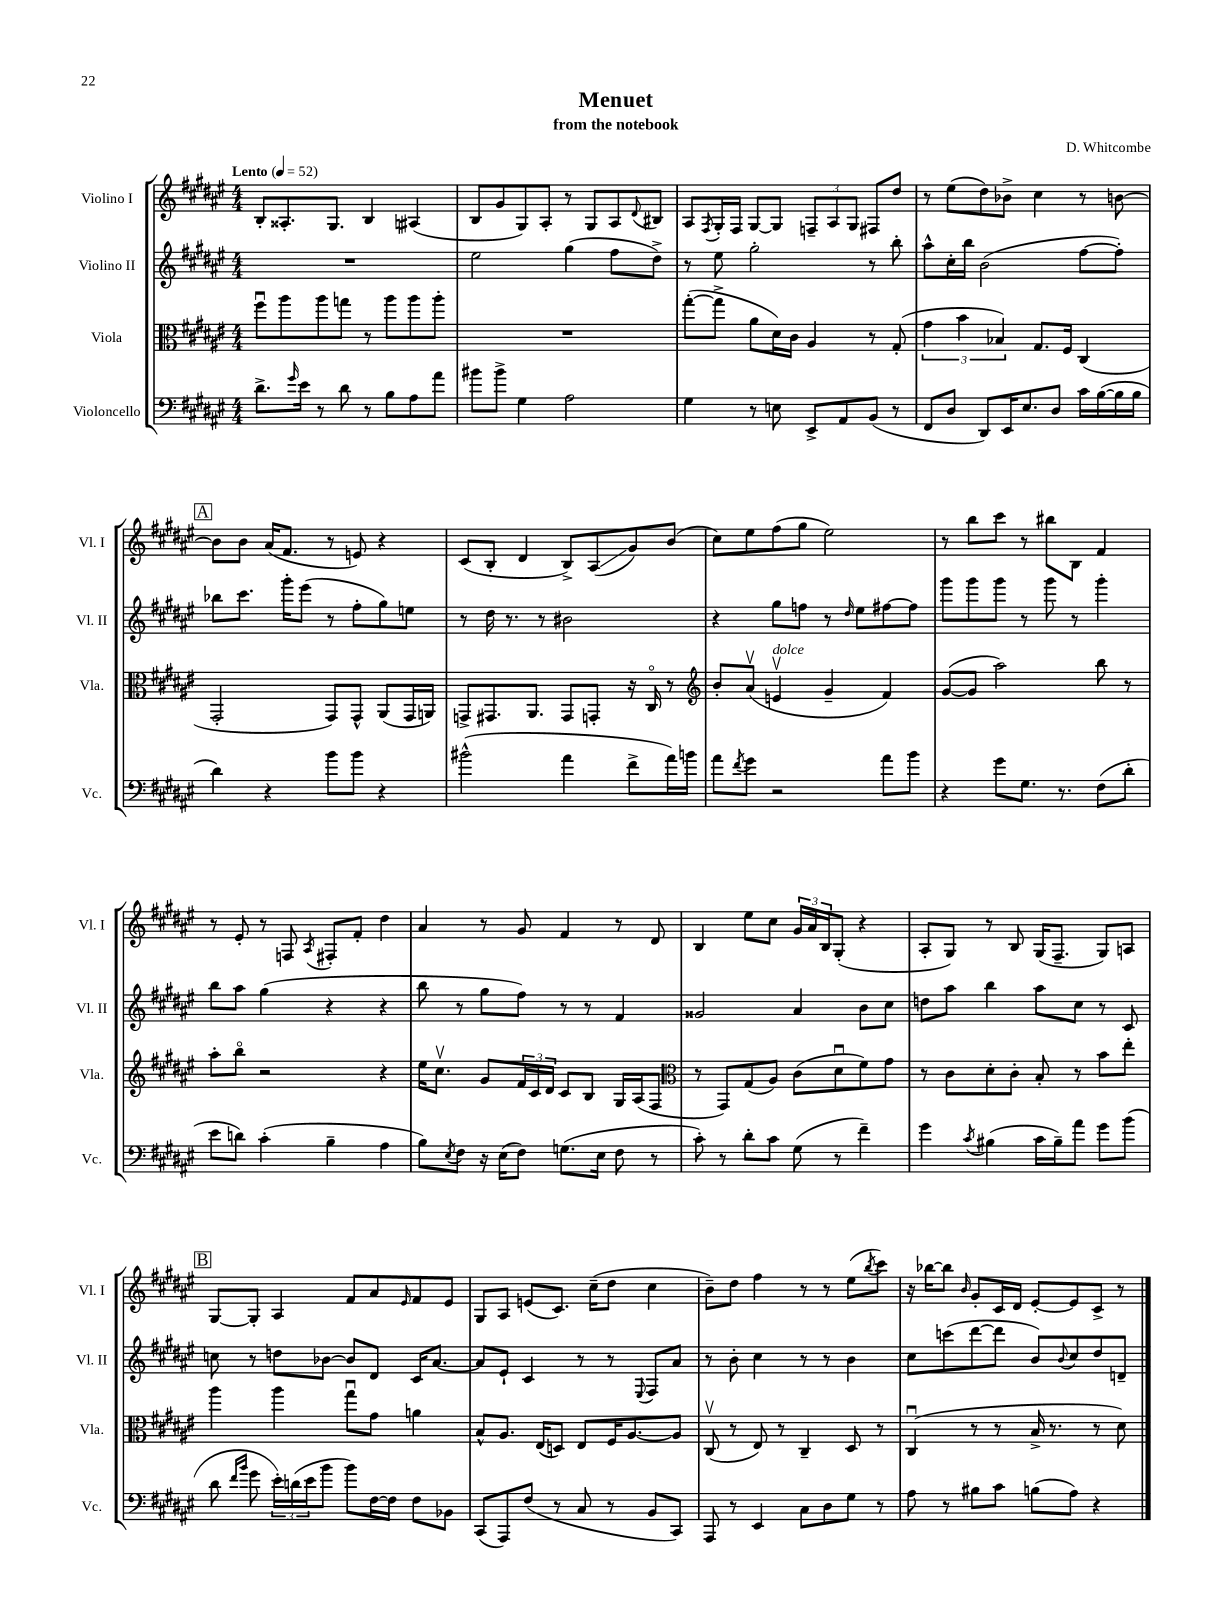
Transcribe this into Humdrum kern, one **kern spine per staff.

**kern	**kern	**kern	**kern
*staff4	*staff3	*staff2	*staff1
*clefF4	*clefC3	*clefG2	*clefG2
*k[f#c#g#d#a#e#]	*k[f#c#g#d#a#e#]	*k[f#c#g#d#a#e#]	*k[f#c#g#d#a#e#]
*M4/4	*M4/4	*M4/4	*M4/4
*MM52	*MM52	*MM52	*MM52
8.d#^	8ff#u	1r	8B'
.	8aa#	.	8.A##'
16qqg#	.	.	.
16e#	.	.	.
8r	8aa#	.	.
.	.	.	8.G#
8d#	8gg	.	.
8r	8r	.	4B
8B	8aa#	.	.
8A#	8aa#	.	(4A#
8a#	8aa#'	.	.
=	=	=	=
8b#	1r	2ee#	8B
8b#^	.	.	8g#
4G#	.	.	8G#)
.	.	.	8A#'
2A#	.	(4gg#	8r
.	.	.	8G#
.	.	8ff#	8A#
.	.	.	8qqd#
.	.	8dd#^)	8B#
=	=	=	=
4G#	([8gg#'	8r	8A#
.	.	.	8qF#
.	8gg#^]	8ee#	16G#'
.	.	.	16F#
8r	8a#	2gg#'	[8G#
8E	16d#)	.	8G#]
.	16c#	.	.
8EE#^	4A#	.	12F~
.	.	.	12A#
8AA#	.	.	.
.	.	.	12G#
(8BB	8r	8r	8F#
8r	(8G#'	8bb'	8dd#
=	=	=	=
8FF#	6g#	8aa#^^	8r
8D#	.	16cc#'	(8ee#
.	6b	.	.
.	.	16bb	.
8DD#)	.	(2b	8dd#)
.	6B-)	.	.
16EE#	.	.	8b-^
8.E#	.	.	.
.	8.G#	.	4cc#
8D#	.	.	.
.	16F#	.	.
16c#	(4C#	[8ff#	8r
([16B	.	.	.
16B]	.	8ff#'])	[8b
16B	.	.	.
=	=	=	=
4d#)	2GG#'	8bb-	8b]
.	.	8.ccc#	8b
4r	.	.	(16a#
.	.	16ggg#'	8.f#
.	.	(8eee#	.
8b	8GG#)	8r	8r
8b	8GG#^^	8ff#'	8e)
4r	(8AA#	8gg#)	4r
.	16GG#	8ee	.
.	16AA)	.	.
=	=	=	=
(2b#^^	8GG^	8r	(8c#
.	8.GG#	16dd#	8B'
.	.	8.r	.
.	.	.	4d#
.	8.AA#	.	.
.	.	8r	.
4a#	8GG#	2b#	8B^)
.	8GG'	.	(8A#
8f#^	16r	.	8g#)
.	16C#o	.	.
16a#)	8r	.	(8b
16b	.	.	.
=	=	=	=
*	*clefG2	*	*
8a#	8b'	4r	8cc#)
8qf#	.	.	.
8g#	(8a#v	.	8ee#
2r	4ev	8gg#	(8ff#
.	.	8ff	8gg#
.	4g#~	8r	2ee#)
.	.	16qqdd#	.
.	.	8ee#	.
8a#	4f#)	[8ff#	.
8b	.	8ff#]	.
=	=	=	=
4r	([8g#	8ggg#	8r
.	8g#]	8ggg#	8bb
8g#	2aa#)	8ggg#	8ccc#
8.G#	.	8r	8r
.	.	8ggg#	8bb#
8.r	.	.	.
.	.	8r	8B
(8F#	8bb	4ggg#'	4f#
8d#'	8r	.	.
=	=	=	=
8e#	8aa#'	8bb	8r
8d)	8bbo	8aa#	8e#'
(4c#'	2r	(4gg#	8r
.	.	.	8F
.	.	.	8qA#
4B~	.	4r	8F#'
.	.	.	8f#'
4A#	4r	4r	4dd#
=	=	=	=
8B)	16ee#	8bb	4a#
.	8.cc#v	.	.
8qE#	.	.	.
8F#	.	8r	.
16r	8g#	8gg#	8r
(16E#	.	.	.
8F#)	24f#	8ff#)	8g#
.	24c#	.	.
.	24d#	.	.
(8.G	8c#	8r	4f#
.	8B	8r	.
16E#	.	.	.
8F#	16G#	4f#	8r
.	(16A#	.	.
8r	8F#	.	8d#
=	=	=	=
*	*clefC3	*	*
8c#')	8r	2g##	4B
8r	8GG#)	.	.
8d#'	(8G#	.	8ee#
8c#	8A#)	.	8cc#
(8G#	(8c#	4a#	24g#
.	.	.	24a#
.	.	.	24B
8r	8d#u	.	(8G#'
4f#~)	8f#)	8b	4r
.	8g#	8cc#	.
=	=	=	=
4g#	8r	8dd	8A#'
.	8c#	8aa#	8G#)
8qc#	.	.	.
(4B#	8d#'	4bb	8r
.	8c#'	.	8B
16c#	8B'	8aa#	(16G#
16B#~)	.	.	8.F#~
8a#	8r	8cc#	.
8g#	8b	8r	8G#)
(8b	8ee#'	8c#	8A
=	=	=	=
8d#	4aa#	8cc	[8G#
16qqf#	.	.	.
16qqb	.	.	.
8g#	.	8r	8G#']
24e#')	4aa#	8dd	4A#
(24d	.	.	.
24e#	.	.	.
8b	.	[8b-	.
8b)	8gg#u	8b-]	8f#
[16F#	8g#	8d#	8a#
16F#]	.	.	.
.	.	.	16qqe#
8F#	4a	16c#	8f#
.	.	[8.a#	.
8BB-	.	.	8e#
=	=	=	=
(8CC#	8B^^	8a#]	8G#
8AAA#)	8.A#	8e#`	8A#
(8F#	.	4c#	(8e
.	(16E#	.	.
8r	8D)	.	8.c#)
8C#	8E#	8r	.
.	.	.	(16cc#~
8r	16F#	8r	8dd#
.	[8.A#	.	.
.	.	8qqE#	.
8BB	.	8F#	4cc#
8CC#)	8A#]	8a#	.
=	=	=	=
8AAA#	(8C#v	8r	8b~)
8r	8r	8b'	8dd#
4EE#	8E#)	4cc#	4ff#
.	8r	.	.
8C#	4C#~	8r	8r
8D#	.	8r	8r
8G#	8D#	4b	(8ee#
.	.	.	8qbb
8r	8r	.	8ccc#)
=	=	=	=
8A#	(4C#u	8cc#	16r
.	.	.	[16bb-
8r	.	(8ccc	8bb-]
.	.	.	16qqb
8B#	8r	[8ddd#	8g#'
8c#	8r	8ddd#]	16c#
.	.	.	16d#
(8B	16B^	8b)	[8e#'
.	8.r	.	.
.	.	8qqb	.
8A#)	.	8cc#	8e#]
4r	8r	8dd#	8c#^
.	8d#)	8d~	8r
==	==	==	==
*-	*-	*-	*-
